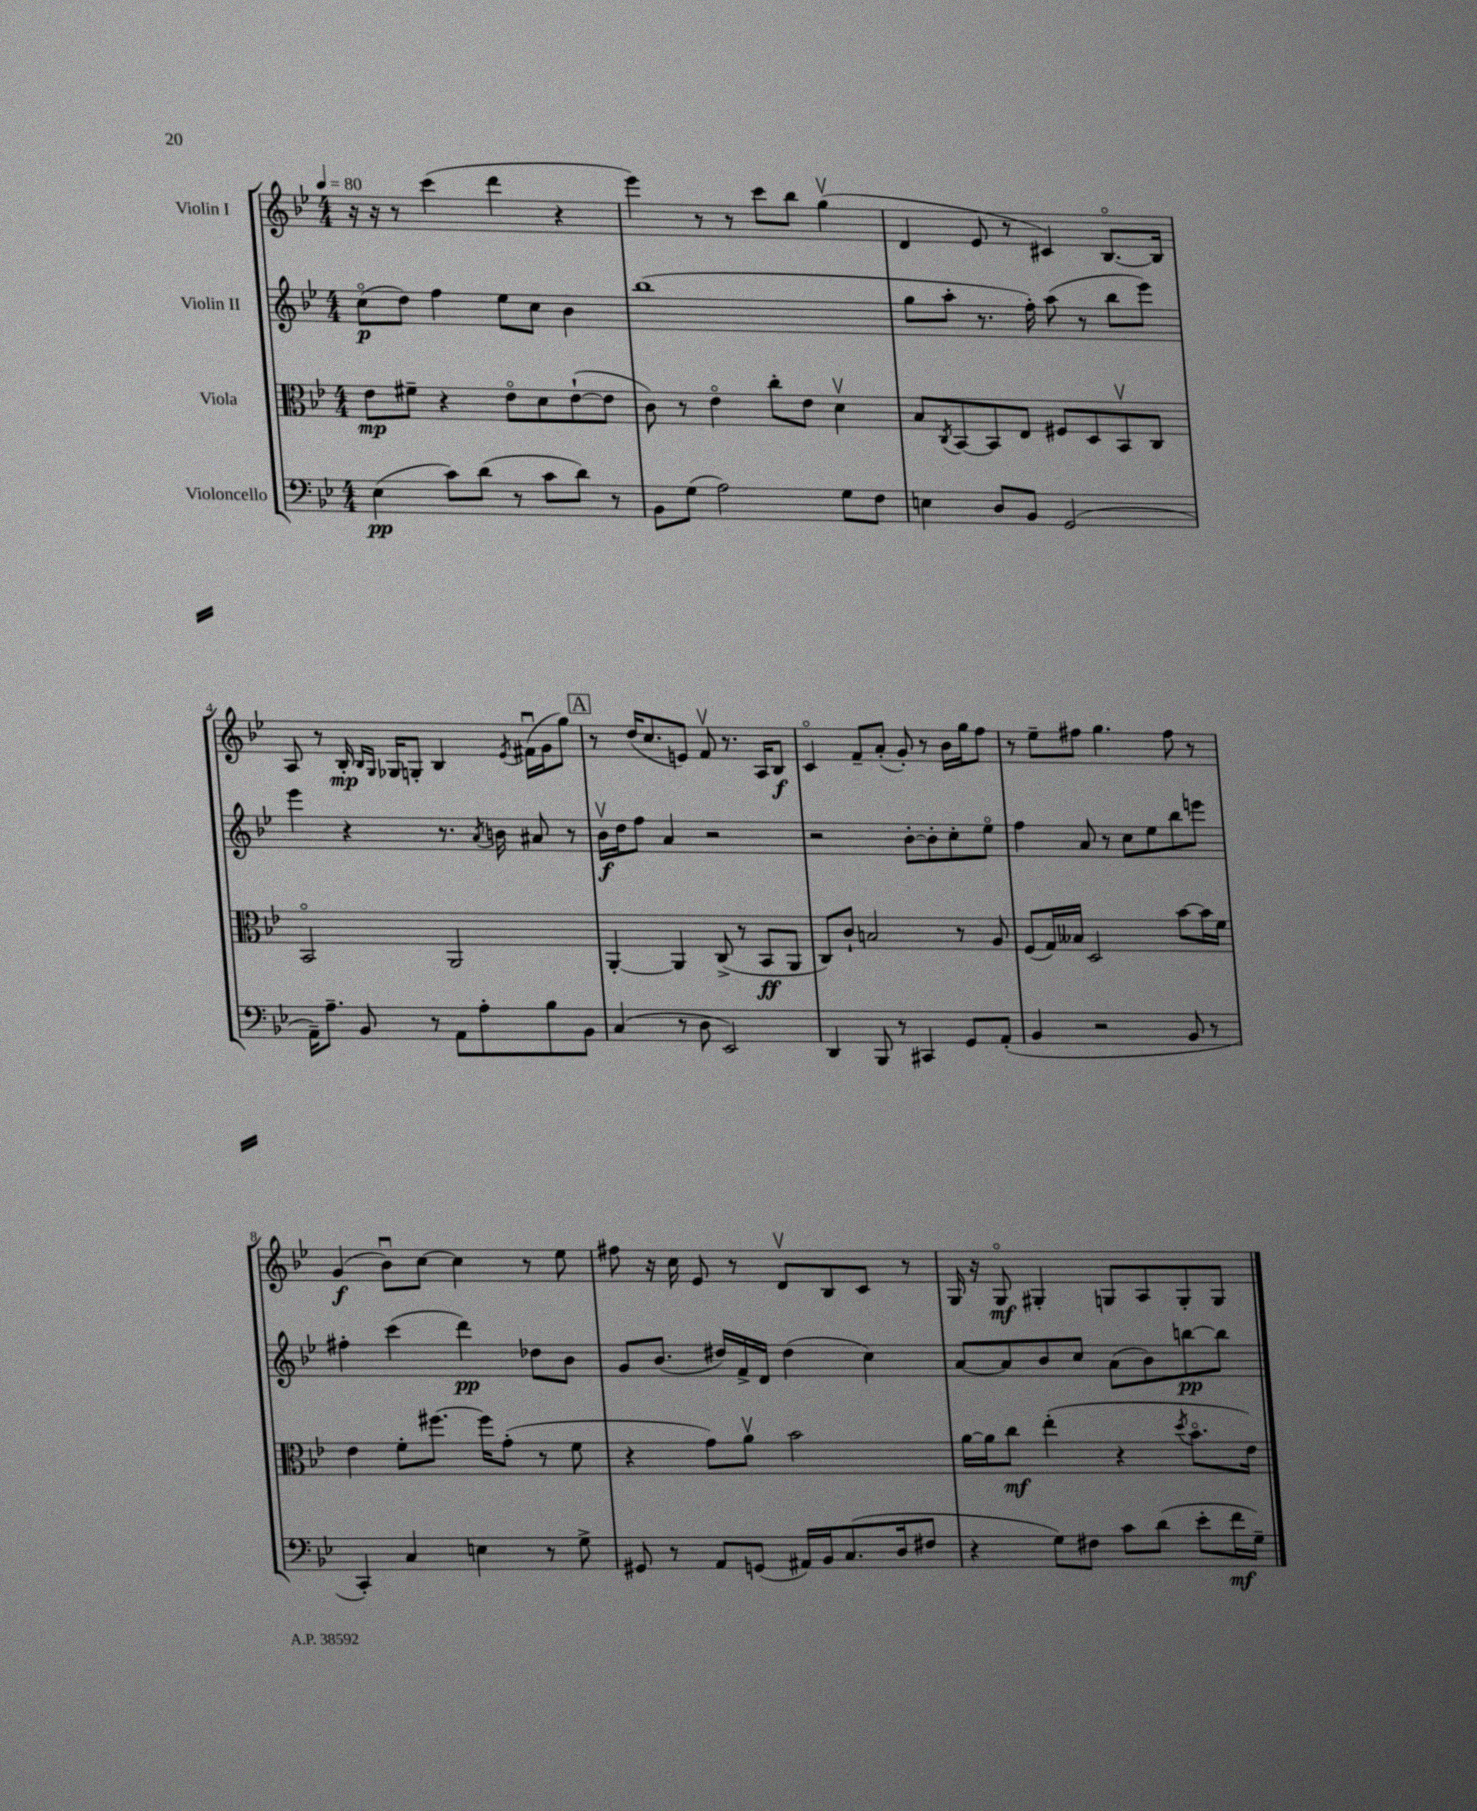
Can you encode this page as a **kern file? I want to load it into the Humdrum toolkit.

**kern	**kern	**kern	**kern
*staff4	*staff3	*staff2	*staff1
*clefF4	*clefC3	*clefG2	*clefG2
*k[b-e-]	*k[b-e-]	*k[b-e-]	*k[b-e-]
*M4/4	*M4/4	*M4/4	*M4/4
*MM80	*MM80	*MM80	*MM80
(4E-	8e-	(8cco	16r
.	.	.	16r
.	8f#~	8dd)	8r
8c)	4r	4ff	(4ccc
(8d	.	.	.
8r	8e-o	8ee-	4ddd
8c	8d	8cc	.
8d)	([8e-`	4b-	4r
8r	8e-]	.	.
=	=	=	=
8BB-	8c)	(1bb-	4eee-)
(8G	8r	.	.
2A)	4e-o	.	8r
.	.	.	8r
.	8cc'	.	8ccc
.	8e-	.	8bb-
8G	4dv	.	(4ggv
8F	.	.	.
=	=	=	=
4E	8B-	8gg	4d
.	8qC	.	.
.	[8BB-	8aa'	.
8D	8BB-]	8.r	8e-
8BB-	8E-	.	8r
.	.	16ff')	.
(2GG	8F#	(8aa	4c#)
.	8D	8r	.
.	8BB-v	8bb-	[8.B-o
.	8C	8eee-)	.
.	.	.	16B-]
=	=	=	=
16AA~)	2BB-o	4eee-	8A
8.A~	.	.	.
.	.	.	8r
8BB-	.	4r	16B-'
.	.	.	16qqB-
.	.	.	16qqG
.	.	.	16G-
8r	.	.	8G'
8AA	2AA	8.r	4B-
8A'	.	.	.
.	.	8qa	.
.	.	16b	.
.	.	.	8qe-
8B-	.	8a#	(16f#u
.	.	.	16g
8BB-	.	8r	8gg)
=	=	=	=
(4C	[4AA'	16b-v	8r
.	.	16dd	.
.	.	8ff	(16dd
.	.	.	8.cc
8r	4AA]	4a	.
8D	.	.	8e)
2EE-)	(8C^	2r	8fv
.	8r	.	8.r
.	8BB-	.	.
.	.	.	16A
.	8AA	.	8B-
=	=	=	=
4DD	8C)	2r	4co
.	8c`	.	.
8BBB-	2B	.	8f~
8r	.	.	(8a'
4CC#	.	[8b-'	8g')
.	.	8b-']	8r
8GG	8r	8cc'	16b-
.	.	.	16gg
(8AA'	8A	8ee-o	8ff
=	=	=	=
4BB-	(8F	4ff	8r
.	16G)	.	8ee-~
.	16B--	.	.
2r	2D	8a	8ff#
.	.	8r	4.gg
.	.	8cc	.
.	.	8ee-	.
8BB-	[8b-	8bb-	8ff#
8r	16b-]	8eee	8r
.	16f	.	.
=	=	=	=
4CC')	4e-	4ff#'	(4g
4C	8f'	(4ccc	8b-u)
.	[8.ff#	.	[8cc
4E	.	4ddd)	4cc]
.	16ff#]	.	.
.	(8g'	.	.
8r	8r	8dd-	8r
8G^	8f	8b-	8ee-
=	=	=	=
8GG#	4r	8g	8ff#
8r	.	(8.b-	16r
.	.	.	16cc
8AA	8g)	.	8e-
.	.	16dd#)	.
(8GG	8av	16f^	8r
.	.	16d	.
16AA#)	2b-	(4dd#	8dv
16BB-	.	.	.
(8.C	.	.	8B-
.	.	4cc)	8c
16D	.	.	.
8F#	.	.	8r
=	=	=	=
4r	[16a	[8a	16G
.	16a]	.	16r
.	8cc	8a]	8Go
8G)	(4ee-'	8b-	4G#'
8F#	.	8cc	.
8c	4r	(8a	8G
(8d	.	8b-)	8A
.	8qdd	.	.
8e-'	8.b-o	[8bb	8G'
16f	.	8bb]	8G
16G~)	16e-)	.	.
==	==	==	==
*-	*-	*-	*-
